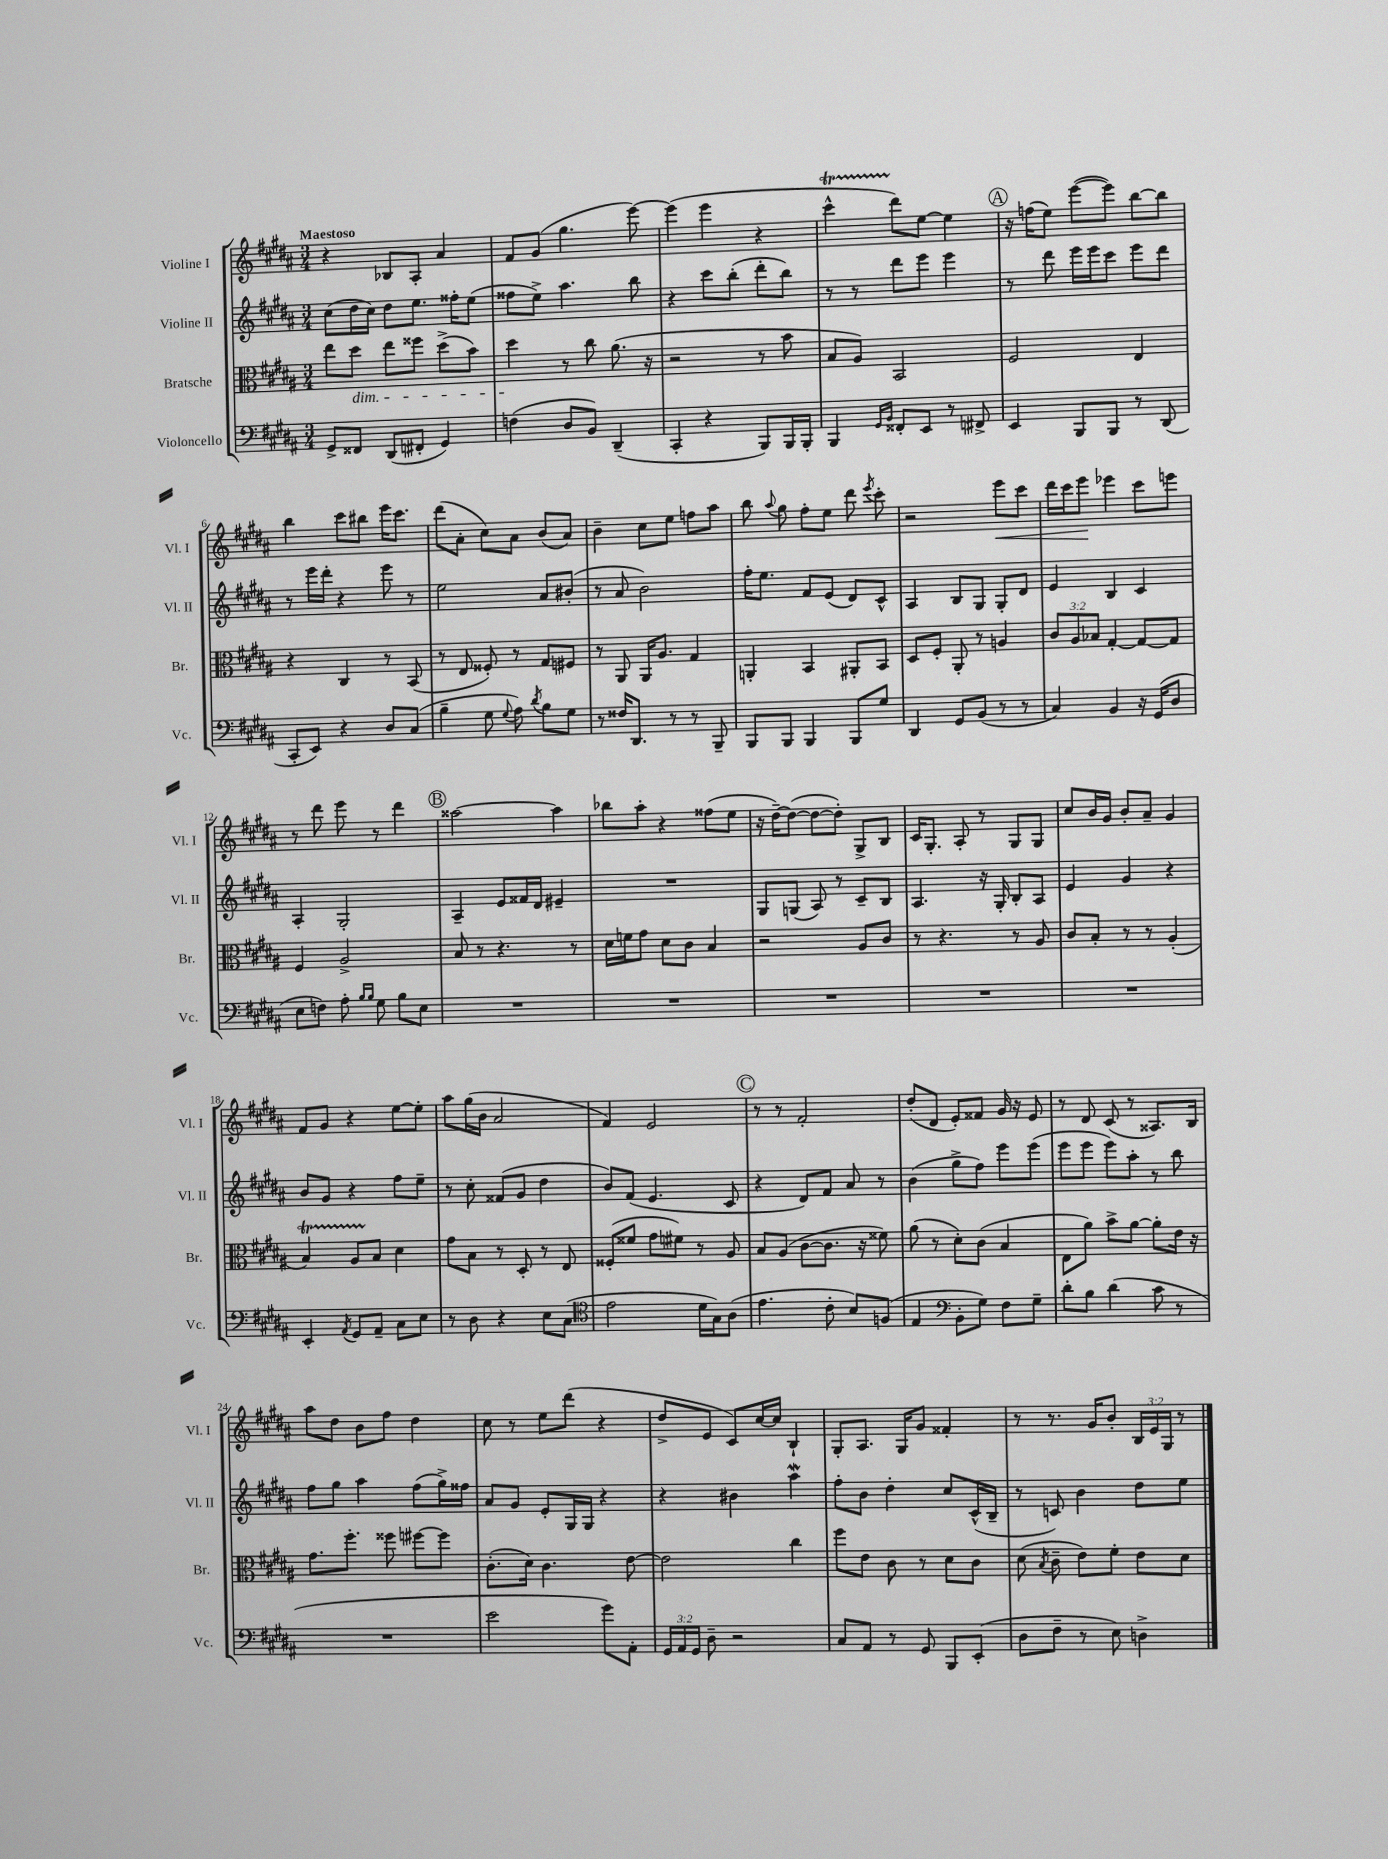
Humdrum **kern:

**kern	**kern	**kern	**kern	**dynam
*part4	*part3	*part2	*part1	*part1
*staff4	*staff3	*staff2	*staff1	*staff1
*I"Violoncello	*I"Bratsche	*I"Violine II	*I"Violine I	*
*I'Vc.	*I'Br.	*I'Vl. II	*I'Vl. I	*
*clefF4	*clefC3	*clefG2	*clefG2	*
*k[f#c#g#d#a#]	*k[f#c#g#d#a#]	*k[f#c#g#d#a#]	*k[f#c#g#d#a#]	*
*M3/4	*M3/4	*M3/4	*M3/4	*
=1	=1	=1	=1	=1
!	!	!	!LO:TX:a:B:t=Maestoso	!
8GG#^/L	8ee\L	(8cc#\L	4r	.
!	!LO:TX:b:i:t=dim.	!	!	!
8FF##X/J	8dd#\J	16dd#\L	.	.
.	.	16cc#\JJ)	.	.
(8DD#/L	8ee\L	8dd#\L	8B-X/L	.
8FF#X'/J	8ff##X\J	8.ee\J	8A#'/J	.
4GG#/)	(8dd#^\L	.	4a#/	.
.	.	16ff##X'\KL	.	.
.	8b\J)	(8ee\J	.	.
=2	=2	=2	=2	=2
(4Fn\	4dd#\	8ff##X\L	8f#/L	.
.	.	8ee^\J)	(8g#/J	.
8D#/L	8r	4.aa#\	4.gg#\	.
8BB/J)	8cc#\	.	.	.
(4DD#~/	(8.a#\	.	.	.
.	.	8bb\	[8eee\)	.
.	16r	.	.	.
=3	=3	=3	=3	=3
4CC#'/	2r	4r	(4eee\]	.
4r	.	8ccc#\L	4eee\	.
.	.	(8bb'\J	.	.
8BBB/L)	8r	8ddd#'\L	4r	.
16BBB/L	8b\	8bb\J)	.	.
16BBB'/JJ	.	.	.	.
=4	=4	=4	=4	=4
4BBB/	8B/L	8r	4ccc#T^^\	.
.	8A#/J)	8r	.	.
16qqGG#/LL	.	.	.	.
16qqBB/JJ	.	.	.	.
8FF##X'/L	2BB/	8ddd#\L	8ddd#\L)	.
8EE/J	.	8eee\J	[8ee\J	.
8r	.	4eee\	4ee\]	.
8FF#X^/	.	.	.	.
!!LO:REH:place=s1:t=A
=5	=5	=5	=5	=5
4EE/	2F#/	8r	16r	.
.	.	.	(16ffn\KL	.
.	.	8ddd#\	8ee\J)	.
8BBB/L	.	16eee\LL	([8eee\L	.
.	.	16eee\J	.	.
8BBB/J	.	8ccc#\J	8eee\J])	.
8r	4E/	8eee\L	[8bb\L	.
(8DD#/	.	8ddd#\J	8bb\J]	.
!!LO:LB:g=z
=6	=6	=6	=6	=6
8CC#'/L	4r	8r	4bb\	.
8EE/J)	.	16eee\LL	.	.
.	.	16ddd#'\JJ	.	.
4r	4C#/	4r	8ccc#\L	.
.	.	.	8bb#X\J	.
8D#/L	8r	8eee\	16eee\KL	.
.	.	.	8.ccc#\J	.
(8C#/J	(8BB/	8r	.	.
=7	=7	=7	=7	=7
4B~\	8r	2ee\	(8ddd#\L	.
.	8E/	.	8a#'\J	.
8G#\	8F##X'/)	.	8cc#\L)	.
8qqG#/	.	.	.	.
8A#\)	8r	.	8a#\J	.
8qd#/	.	.	.	.
8B\L	8G#/L	8a#/L	(8b/L	.
8G#\J	8F#X/J	(8b#X'/J	8a#/J)	.
=8	=8	=8	=8	=8
8r	8r	8r	4b~\	.
16F##X/KL	8AA#/	8a#/	.	.
8.DD#/J	.	.	.	.
.	16AA#/KL	2b\)	8cc#\L	.
.	8.A#/J	.	.	.
8r	.	.	8ee\J	.
8r	4G#/	.	8ffn\L	.
8BBB~/	.	.	8aa#\J	.
=9	=9	=9	=9	=9
8BBB/L	4AAn'/	16ff#'\KL	8bb\	.
.	.	8.ee\J	.	.
.	.	.	8qqaa#/	.
8BBB/J	.	.	8gg#\	.
4BBB/	4BB/	8f#/L	8ff#'\L	.
.	.	(8e/J	8ee\J	.
8BBB/L	8AA#X'/L	8d#/L)	8ddd#\	.
.	.	.	8qeee/	.
8G#/J	8BB/J	8c#^^/J	8ccc#'\	.
=10	=10	=10	=10	=10
4DD#/	8D#/L	4A#/	2r	.
.	8F#'/J	.	.	.
8GG#/L	8AA#'/	8B/L	.	.
(8BB/J	8r	8G#/J	.	.
!	!	!	!	!LO:HP:b
8r	4An/	8G#'/L	8eee\L	<
8r	.	8d#/J	8ccc#\J	.
=11	=11	=11	=11	=11
4C#/)	12c#/L	4e/	16ddd#\LL	.
.	.	.	16ccc#\J	.
.	12A#/	.	.	.
.	.	.	8eee\J	.
.	12B-X/J	.	.	.
4BB/	[4G#'/	4B/	4eee-X\	[
16r	8G#/L_	4c#/	8ccc#\L	.
(16GG#/KL	.	.	.	.
8D#/J	8G#/J]	.	8eeen\J	.
!!LO:LB:g=z
=12	=12	=12	=12	=12
8E\L	4F#/	4A#'/	8r	.
8Fn\J)	.	.	8ddd#\	.
8A#'\	2A#^/	2G#'/	8eee\	.
16qqB/LL	.	.	.	.
16qqB/JJ	.	.	.	.
8G#\	.	.	8r	.
8B\L	.	.	4ddd#\	.
8E\J	.	.	.	.
!!LO:REH:place=s1:t=B
=13	=13	=13	=13	=13
2.r	8B/	4A#~/	[2aa##X\	.
.	8r	.	.	.
.	4.r	8e/L	.	.
.	.	16f##X/L	.	.
.	.	16d#/JJ	.	.
.	.	4e#X~/	4aa##\]	.
.	8r	.	.	.
=14	=14	=14	=14	=14
2.r	16d#\LL	2.r	8bb-X\L	.
.	16fn\J	.	.	.
.	8g#\J	.	8aa#'\J	.
.	8d#\L	.	4r	.
.	8c#\J	.	.	.
.	4B/	.	(8ff##X\L	.
.	.	.	8ee\J	.
=15	=15	=15	=15	=15
2.r	2r	8G#/L	16r	.
.	.	.	[16dd#~\KL)	.
.	.	(8Gn/J	(8dd#\J_	.
.	.	8A#/)	8dd#\L_	.
.	.	8r	8dd#'\J])	.
.	8A#/L	8c#~/L	8G#^/L	.
.	8c#/J	8B/J	8B/J	.
=16	=16	=16	=16	=16
2.r	8r	4.A#/	16c#/KL	.
.	.	.	8.G#'/J	.
.	4.r	.	.	.
.	.	.	8A#'/	.
.	.	16r	8r	.
.	.	16G#'/	.	.
.	8r	8B'/L	8G#/L	.
.	8A#/	8A#/J	8G#/J	.
=17	=17	=17	=17	=17
2.r	8c#/L	4e/	8cc#/L	.
.	8B'/J	.	16b/L	.
.	.	.	16g#/JJ	.
.	8r	4g#/	8b'/L	.
.	8r	.	8a#~/J	.
.	(4A#'/	4r	4g#/	.
!!LO:LB:g=z
=18	=18	=18	=18	=18
4EE'/	4BT/)	8b/L	8f#/L	.
.	.	8g#/J	8g#/J	.
8qAA#/	.	.	.	.
8GG#/L	8A#TTT/L	4r	4r	.
8AA#~/J	8B/J	.	.	.
8C#\L	4d#\	8ff#\L	[8ee\L	.
8E\J	.	8ee~\J	8ee'\J]	.
=19	=19	=19	=19	=19
8r	8g#\L	8r	8aa#\L	.
8D#\	8B\J	8cc#'\	(16gg#\L	.
.	.	.	16b\JJ	.
4r	8r	(8f##X/L	2a#/	.
.	8D#'/	8g#/J	.	.
8E\L	8r	4dd#\	.	.
(8C#\J	8E/	.	.	.
=20	=20	=20	=20	=20
*clefC4	*	*	*	*
2e\	(8F##X'/L	8b/L)	4f#/)	.
.	8f##X/J	(8f#/J	.	.
.	8g#\L	4.e/	2e/	.
.	8f#X\J)	.	.	.
16d#\LL	8r	.	.	.
16G#\J)	.	.	.	.
(8A#\J	8A#/	8c#/	.	.
!!LO:REH:place=s1:t=C
=21	=21	=21	=21	=21
4.e\	8B/L	4r	8r	.
.	(8A#/J	.	8r	.
.	[8c#\L	8d#/L)	2f#'/	.
8c#'\	8.c#\J]	8f#/J	.	.
8B/L)	.	8a#/	.	.
.	16r	.	.	.
(8Fn/J	8f##X\)	8r	.	.
=22	=22	=22	=22	=22
4E/	(8a#\	(4b\	(8dd#'/L	.
.	8r	.	8d#/J	.
*clefF4	*	*	*	*
8BB'\L	8d#'\L)	8gg#^\L	8e'/L)	.
8G#\J)	(8c#\J	8ff#\J)	8f##X/J	.
8F#\L	4B/	8eee\L	16g#/	.
.	.	.	16r	.
8G#~\J	.	(8eee\J	8e/	.
=23	=23	=23	=23	=23
8d#'\L	8E\L	8eee\L	8r	.
8B\J	8a#\J)	8eee\J	8d#/	.
(4d#\	8b^\L	8eee\L)	(8c#/	.
.	[8a#\J	8aa#'\J	8r	.
8c#\	8a#'\L]	8r	8.A##X/L)	.
8r	16e\Jk	8bb\	.	.
.	16r	.	16B/Jk	.
!!LO:LB:g=z
=24	=24	=24	=24	=24
2.r	8.g#\L	8ff#\L	8aa#\L	.
.	.	8gg#\J	8dd#\J	.
.	8.ff#'\J	.	.	.
.	.	4aa#\	8b\L	.
.	8ff##X\	.	8ff#\J	.
.	[8ff#X\L	(8ff#\L	4dd#\	.
.	8ff#\J]	16gg#^\L)	.	.
.	.	16ff##X\JJ	.	.
=25	=25	=25	=25	=25
2e\	(8.c#'\L	8a#/L	8cc#\	.
.	.	8g#/J	8r	.
.	16d#\Jk)	.	.	.
.	4.c#\	8e'/L	8ee\L	.
.	.	16G#/L	(8ddd#\J	.
.	.	16G#/JJ	.	.
8g#\L)	.	4r	4r	.
8AA#'\J	[8e\	.	.	.
=26	=26	=26	=26	=26
24GG#/LL	2e\]	4r	8dd#^/L	.
24AA#/	.	.	.	.
24GG#/JJ	.	.	.	.
8D#~\	.	.	8e/J	.
2r	.	4b#X\	8c#/L)	.
.	.	.	[16cc#/L	.
.	.	.	16cc#/JJ]	.
.	4cc#\	4aa#W\	4B`/	.
=27	=27	=27	=27	=27
8C#/L	8ff#\L	8ff#'\L	8G#'/L	.
8AA#/J	8e\J	8b\J	8.A#/J	.
8r	8c#\	4dd#'\	.	.
.	.	.	16G#/KL	.
8GG#/	8r	.	8g#/J	.
8BBB/L	8d#\L	8cc#/L	4f##X'/	.
(8EE'/J	8c#\J	(16c#^^/L	.	.
.	.	16B~/JJ	.	.
=28	=28	=28	=28	=28
8D#\L	(8d#\	8r	8r	.
.	8qB/	.	.	.
8F#~\J	8c#~\	8cn/)	8.r	.
8r	8e\L)	4b\	.	.
.	.	.	16g#/KL	.
8E\)	8f#'\J	.	8b'/J	.
4Dn^\	8e\L	8dd#\L	24B/LL	.
.	.	.	24e/	.
.	.	.	24G#/JJ	.
.	8d#\J	8ee\J	8r	.
==	==	==	==	==
*-	*-	*-	*-	*-
